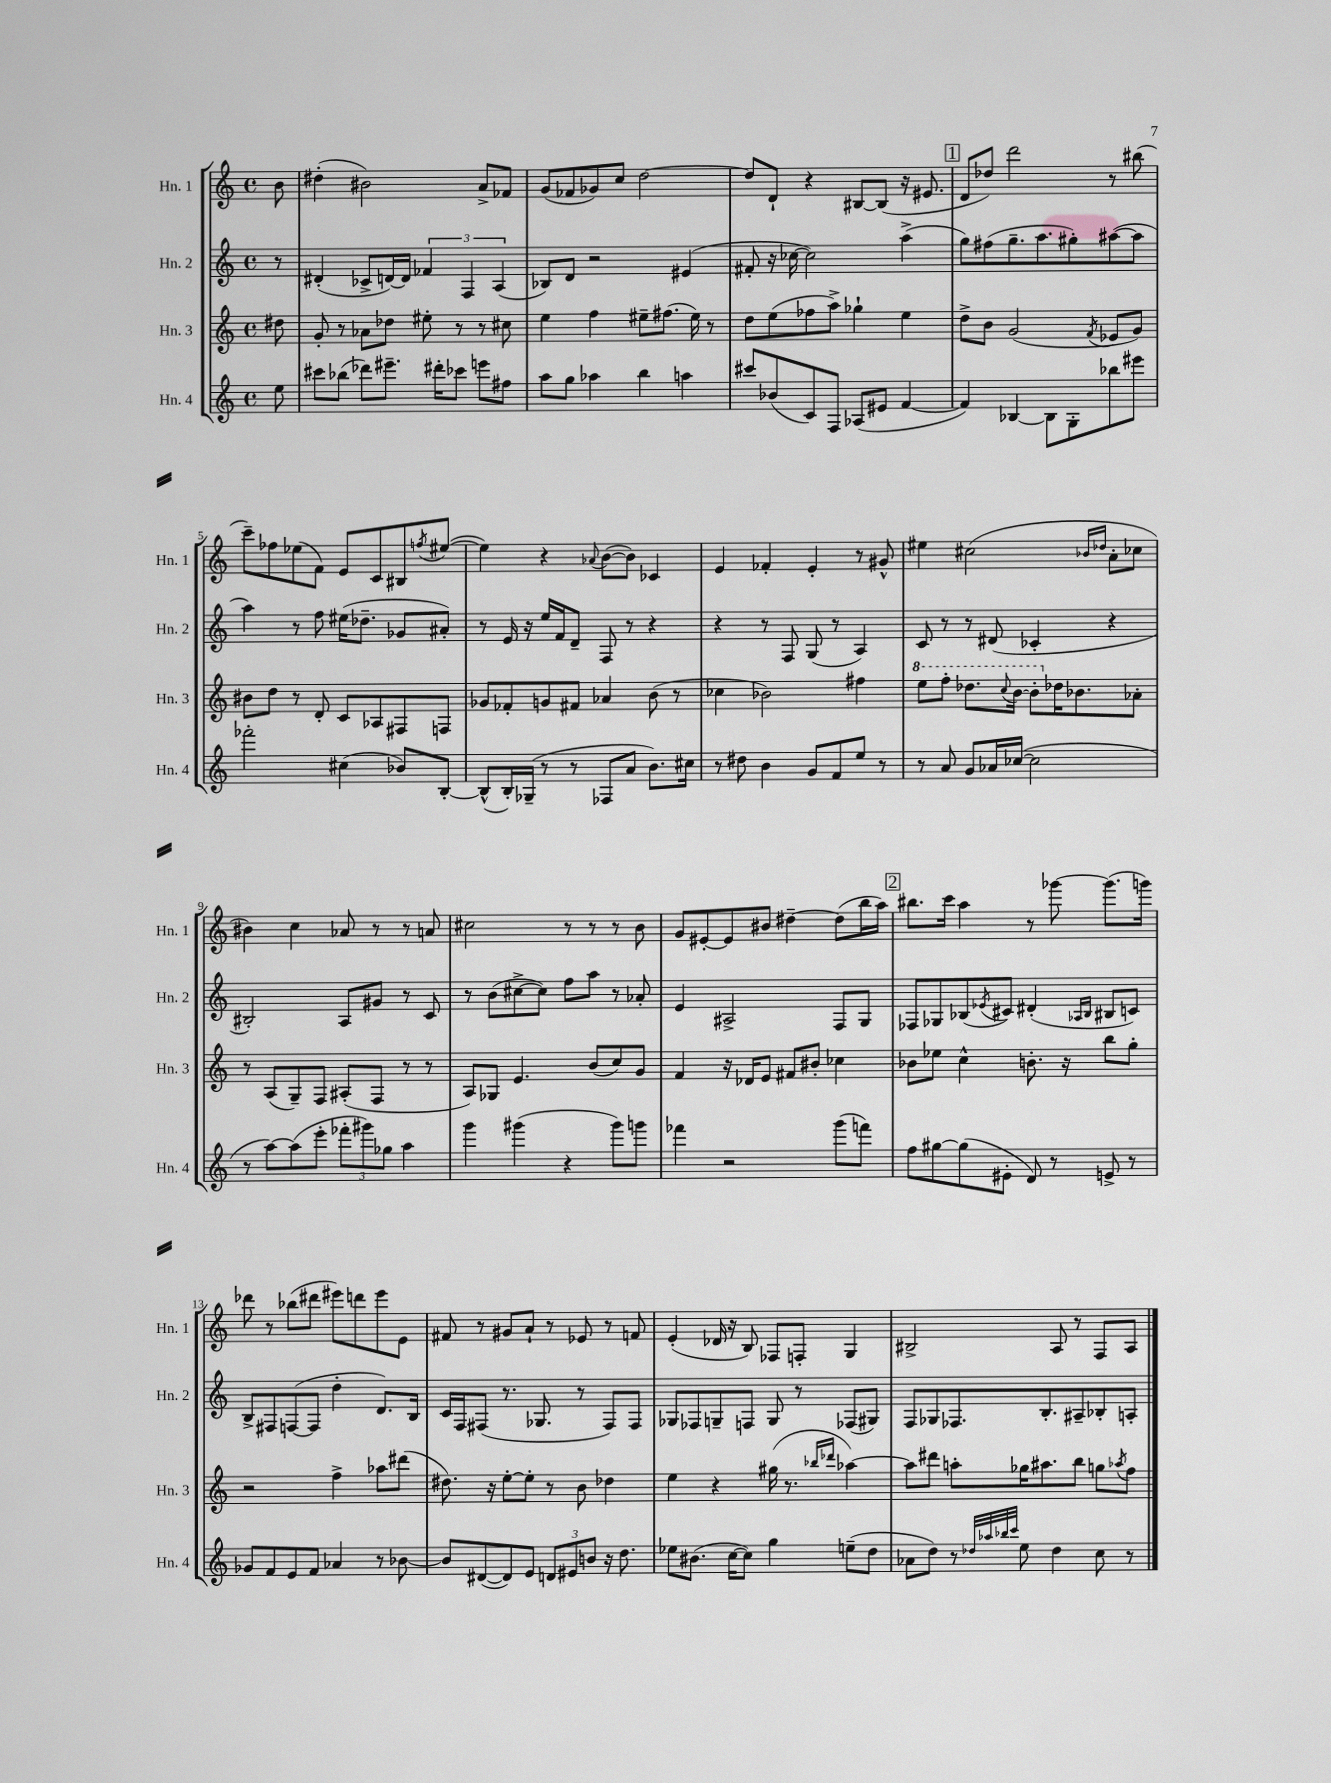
<<
\new StaffGroup <<
\new Staff = "s0" \with { instrumentName = "Hn. 1" shortInstrumentName = "Hn. 1" } {
    \clef treble \key c \major \defaultTimeSignature \time 4/4 \partial 8
    b'8 |
    dis''4-.( bis'2) a'8-> fes'8 |
    g'8( fes'8 ges'8) c''8 d''2~ |
    d''8 d'8-! r4 bis8~ bis8( r16 eis'8. |
    \mark \markup { \box "1" } d'8 des''8) d'''2 r8 bis''8( |
    c'''8--) fes''8 ees''8( f'8) e'8 c'8 bis8 \acciaccatura { f''8 } eis''8~( |
    eis''4) r4 \appoggiatura { aes'8 } b'8~( b'8) ces'4 |
    e'4 fes'4-. e'4-. r8 gis'8-^ |
    eis''4 cis''2( \grace { bes'16 des''16 } a'8-. ces''8 |
    bis'4) c''4 aes'8 r8 r8 a'8 |
    cis''2 r8 r8 r8 b'8 |
    g'8 eis'8~-. eis'8 bis'8 dis''4~-- dis''8( b''16 a''16) |
    \mark \markup { \box "2" } bis''8. c'''16 a''4 r8 ges'''8~ ges'''8.( g'''16) |
    des'''8 r8 bes''8( dis'''8 eis'''8) d'''8 eis'''8 e'8 |
    fis'8 r8 gis'8 a'8-! r8 ees'8 r8 f'8 |
    e'4-.( des'16 r16 b8) fes8 f8-. g4 |
    bis2-> a8 r8 f8 a8 \bar "|." |
}
\new Staff = "s1" \with { instrumentName = "Hn. 2" shortInstrumentName = "Hn. 2" } {
    \clef treble \key c \major \defaultTimeSignature \time 4/4 \partial 8
    r8 |
    dis'4-.( ces'8-> d'16~) d'16 \tuplet 3/2 { fes'4 f4 a4( } |
    bes8) d'8 r2 eis'4( |
    fis'8-. r16 ces''16~ ces''2) a''4->( |
    \mark \markup { \box "1" } g''8) fis''8( g''8.-- a''8. gis''8-.) ais''8~( ais''8 |
    a''4) r8 f''8 eis''16( des''8.-- ges'8 ais'8-.) |
    r8 e'16 r16 e''16 f'16 d'8-- f8 r8 r4 |
    r4 r8 f8 g8( r8 a4) |
    c'8 r8 r8 dis'8( ces'4-. r4 |
    bis2-.) a8 gis'8 r8 c'8 |
    r8 b'8( cis''8~-> cis''8) f''8 a''8 r8 aes'8-. |
    e'4 ais2-> f8 g8 |
    \mark \markup { \box "2" } fes8 ges8 bes8( \acciaccatura { ees'8 } cis'8) dis'4-.( \grace { aes16 bes16 } bis8 c'8) |
    b8-> fis8 f8~( f8 d''4-. d'8.) b16 |
    c'16 f16 fis8( r8. ges8. r8 fis8) fis8 |
    ges8 fes8 g8-- f8 g8 r8 fes8( gis8) |
    f8 ges8 fes8. b8.-. ais8-- bes8-. a8-. \bar "|." |
}
\new Staff = "s2" \with { instrumentName = "Hn. 3" shortInstrumentName = "Hn. 3" } {
    \clef treble \key c \major \defaultTimeSignature \time 4/4 \partial 8
    dis''8 |
    g'8-. r8 aes'8 des''8 eis''8-. r8 r8 cis''8 |
    e''4 f''4 eis''8-- fis''8.( eis''16) r8 |
    d''8 e''8( fes''8 a''8->) ges''4-! e''4 |
    \mark \markup { \box "1" } d''8-> b'8 g'2( \acciaccatura { f'8 } ees'8 g'8) |
    bis'8 d''8 r8 d'8-. c'8 aes8 fis8 f8 |
    ges'8 fes'8-. g'8 fis'8 aes'4 b'8( r8 |
    ces''4 bes'2) fis''4 |
    \ottava #1 e'''8 f'''8-. des'''8. \appoggiatura { c'''8 } b''16~ b''8-. \ottava #0 des''16 bes'8. aes'8-. |
    r8 a8( g8--) f8 ais8-.( f8 r8 r8 |
    a8) ges8 e'4. b'8( c''8) g'8 |
    f'4 r16 des'16 e'8 fis'8 bis'8-. ces''4 |
    \mark \markup { \box "2" } bes'8 ees''8 c''4-^ b'8.-. r16 b''8 g''8-. |
    r2 f''4-> aes''8 dis'''8( |
    dis''8.) r16 e''8~-. e''8-. r8 b'8 des''4 |
    e''4 r4 gis''16( r8. \grace { bes''16 des'''16 } aes''4~) |
    aes''8 dis'''8 a''8-. ges''16 ais''8. b''8 g''8 \acciaccatura { aes''8 } f''8 \bar "|." |
}
\new Staff = "s3" \with { instrumentName = "Hn. 4" shortInstrumentName = "Hn. 4" } {
    \clef treble \key c \major \defaultTimeSignature \time 4/4 \partial 8
    e''8 |
    cis'''8 bes''8( des'''8) eis'''8.-- dis'''16-. ces'''8 e'''8 fis''8 |
    a''8 g''8 aes''4 b''4 a''4 |
    cis'''8 bes'8( c'8) f8 aes8( eis'8 f'4~ |
    \mark \markup { \box "1" } f'4) bes4~ bes8 g8-. bes''8 eis'''8 |
    fes'''2-. cis''4( bes'8) b8~-. |
    b8-^( b16-.) ges16--( r8 r8 fes8 a'8 b'8.) cis''16 |
    r8 dis''8 b'4 g'8 f'8 e''8 r8 |
    r8 a'8 g'8 aes'16 ces''16~( ces''2 |
    r8 a''8~) a''8( e'''8-. \tuplet 3/2 { fes'''8-. gis'''8) ges''8 } a''4 |
    g'''4 gis'''4( r4 gis'''8) g'''8 |
    fes'''4 r2 g'''8( f'''8) |
    \mark \markup { \box "2" } f''8 gis''8~ gis''8( eis'8-. d'8) r8 e'8-> r8 |
    ges'8 f'8 e'8 f'8 aes'4 r8 bes'8~ |
    bes'8 dis'8~( dis'8) e'8 \tuplet 3/2 { d'8 eis'8 b'8 } r16 d''8. |
    ees''8 bis'8.( c''16~ c''8) g''4 e''8--( d''8 |
    aes'8 d''8) r8 \grace { des''32 aes''32 bes''32 c'''32 } e''8 des''4 c''8 r8 \bar "|." |
}
>>
>>
